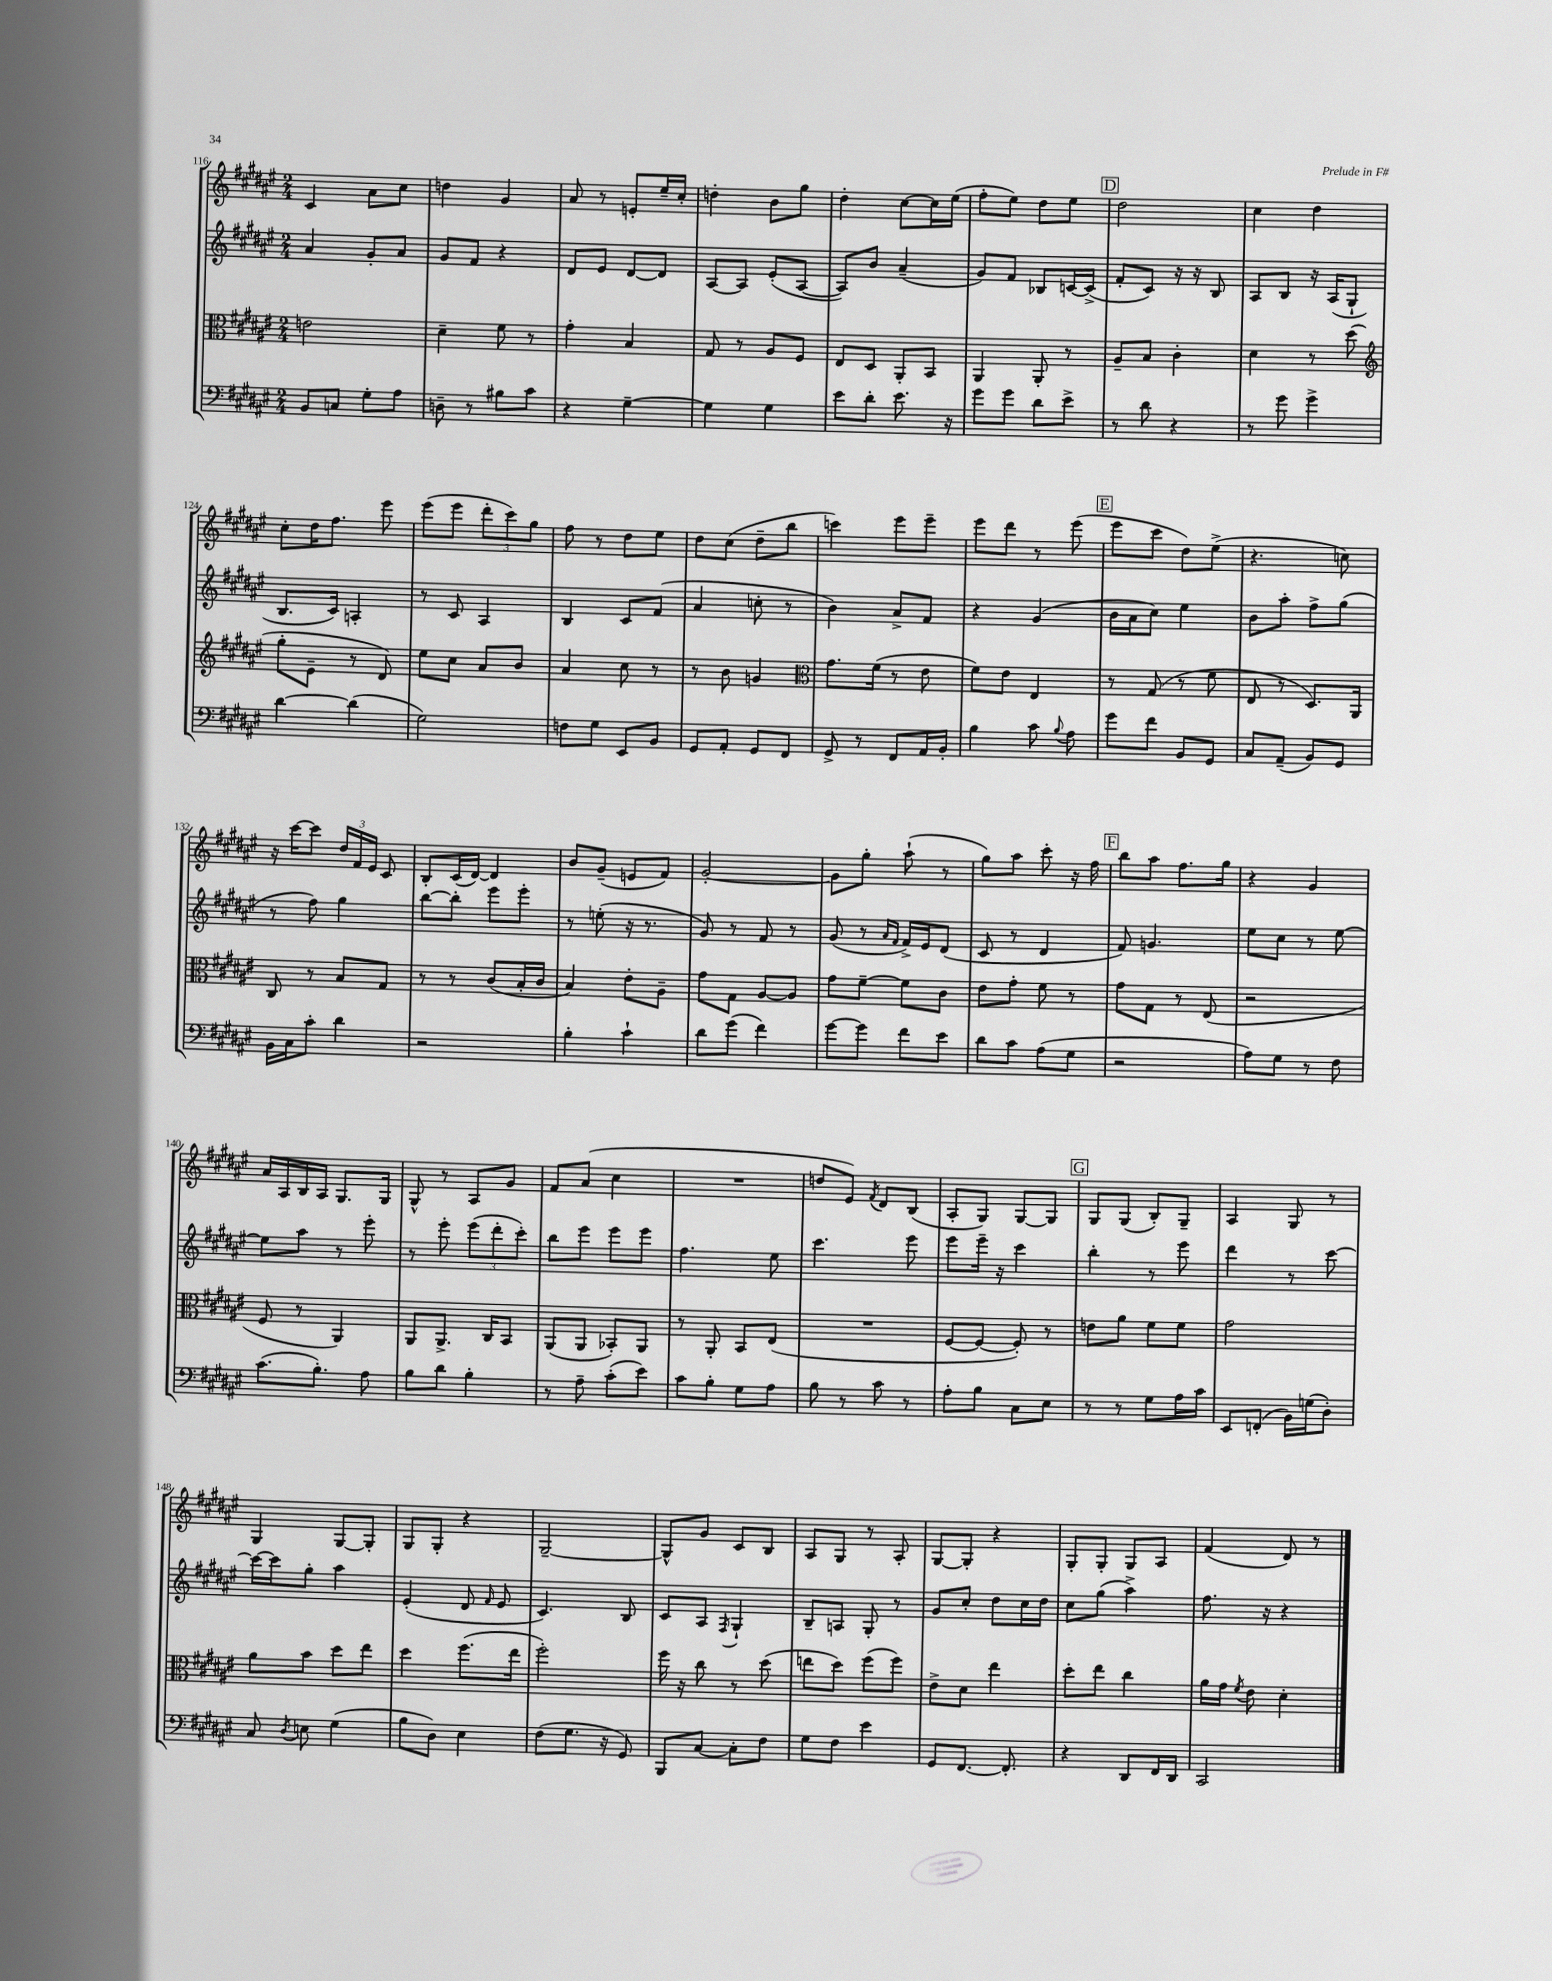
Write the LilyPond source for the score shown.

<<
\new StaffGroup <<
\new Staff = "s0" {
    \clef treble \key fis \major \numericTimeSignature \time 2/4
    \autoBeamOff cis'4 ais'8[ cis''8] |
    d''4 gis'4 |
    ais'8 r8 e'8[-. eis''16-- cis''16]-. |
    d''4-. b'8[ gis''8] |
    dis''4-. cis''8[~ cis''16 eis''16]( |
    fis''8[-. eis''8]) dis''8[ eis''8] |
    \mark \markup { \box "D" } dis''2 |
    cis''4 dis''4 |
    cis''8[-. dis''16 fis''8.] eis'''8 |
    eis'''8[( eis'''8] \tuplet 3/2 { dis'''8[-. cis'''8) gis''8] } |
    fis''8 r8 dis''8[ eis''8] |
    dis''8[ cis''8]( dis''8[-- b''8] |
    c'''4) eis'''8[ eis'''8]-- |
    eis'''8[ dis'''8] r8 eis'''8( |
    \mark \markup { \box "E" } eis'''8[ cis'''8] dis''8[) eis''8]->( |
    r4. c''8) |
    r16 cis'''16[~ cis'''8] \tuplet 3/2 { dis''16[ fis'16 eis'16] } cis'8 |
    b8[-. cis'16( dis'16]~) dis'4 |
    b'8[ gis'8]--( e'8[ fis'8]) |
    gis'2~-. |
    gis'8[ gis''8]-. ais''8-!( r8 |
    gis''8[) ais''8] cis'''8-. r16 fis''16 |
    \mark \markup { \box "F" } b''8[ ais''8] fis''8.[ gis''16] |
    r4 gis'4 |
    ais'16[ ais16 b16 ais16] gis8.[ gis16] |
    gis8-^ r8 ais8[ gis'8] |
    fis'8[ ais'8]( cis''4 |
    R2 |
    d''8[ eis'8]) \acciaccatura { fis'8 } dis'8[ b8]( |
    ais8[-. gis8]) gis8[~ gis8] |
    \mark \markup { \box "G" } gis8[ gis8]( b8[-.) gis8]-- |
    ais4 gis8 r8 |
    gis4 gis8[~ gis8]-. |
    gis8[ gis8]-. r4 |
    gis2~-- |
    gis8[-^ gis'8] cis'8[ b8] |
    ais8[ gis8] r8 ais8-. |
    gis8[~ gis8]-. r4 |
    gis8[-. gis8]-. gis8[ ais8] |
    fis'4( dis'8) r8 \bar "|." |
}
\new Staff = "s1" {
    \clef treble \key fis \major \numericTimeSignature \time 2/4
    \autoBeamOff ais'4 gis'8[-. ais'8] |
    gis'8[ fis'8] r4 |
    dis'8[ eis'8] dis'8[~ dis'8] |
    ais8[~ ais8] eis'8[-.( ais8]~ |
    ais8[) b'8] ais'4--( |
    gis'8[) fis'8] bes8[ c'16~ c'16]->( |
    \mark \markup { \box "D" } fis'8[-. cis'8]) r16 r16 b8 |
    ais8[ b8] r16 ais16[( gis8]-! |
    b8.[ cis'16]) a4-. |
    r8 cis'8 ais4 |
    b4 cis'8[ fis'8]( |
    ais'4 c''8-. r8 |
    b'4) ais'8[-> fis'8] |
    r4 gis'4( |
    \mark \markup { \box "E" } b'16[ ais'16 cis''8]) eis''4 |
    b'8[ ais''8]-. fis''8[-> gis''8]( |
    r8 fis''8) gis''4 |
    b''8[~ b''8]-. eis'''8[ eis'''8]-. |
    r8 e''8-.( r16 r8. |
    gis'8) r8 fis'8 r8 |
    gis'8( r8 \grace { ais'16[ fis'16] } fis'16[->) eis'16 dis'8]( |
    cis'8 r8 dis'4 |
    \mark \markup { \box "F" } fis'8) g'4. |
    eis''8[ cis''8] r8 eis''8~ |
    eis''8[ ais''8] r8 eis'''8-. |
    r8 eis'''8-. \tuplet 3/2 { eis'''8[( dis'''8-. cis'''8]-.) } |
    b''8[ eis'''8] eis'''8[ eis'''8] |
    fis''4. eis''8 |
    cis'''4. eis'''8 |
    eis'''8[ eis'''16]-- r16 cis'''4 |
    \mark \markup { \box "G" } b''4-. r8 eis'''8 |
    dis'''4 r8 cis'''8~ |
    cis'''16[~ cis'''16 gis''8]-. ais''4 |
    eis'4-.( dis'8 \grace { fis'16 } eis'8 |
    cis'4.) b8 |
    cis'8[ ais8] \acciaccatura { fis8 } gis4-! |
    b8[-- a8] gis8-. r8 |
    gis'8[ cis''8]-. dis''8[ cis''16 dis''16] |
    cis''8[ gis''8]( ais''4->) |
    fis''8. r16 r4 \bar "|." |
}
\new Staff = "s2" {
    \clef alto \key fis \major \numericTimeSignature \time 2/4
    \autoBeamOff e'2 |
    dis'4-- fis'8 r8 |
    gis'4-. b4 |
    gis8 r8 ais8[ fis8] |
    eis8[ dis8] ais,8[-. b,8] |
    ais,4 ais,8-. r8 |
    \mark \markup { \box "D" } ais8[-- b8] cis'4-. |
    dis'4 r8 dis''8( |
    \clef treble gis''8[-. eis'8]-- r8 dis'8) |
    eis''8[ cis''8] ais'8[ b'8] |
    ais'4 cis''8 r8 |
    r8 b'8 g'4 |
    \clef alto gis'8.[ fis'16]( r8 eis'8 |
    fis'8[) eis'8] eis4 |
    \mark \markup { \box "E" } r8 gis8( r8 fis'8 |
    eis8 r8 dis8.[) ais,16] |
    cis8 r8 b8[ gis8] |
    r8 r8 cis'8[( b16-. cis'16] |
    b4) eis'8[-. ais8]-- |
    gis'8[ gis8] ais8[~ ais8] |
    gis'8[ fis'8]~-- fis'8[ cis'8] |
    eis'8[ gis'8]-. fis'8 r8 |
    \mark \markup { \box "F" } gis'8[ gis8] r8 eis8( |
    r2 |
    fis8 r8 ais,4) |
    ais,8[ ais,8.]-> cis16[ b,8] |
    ais,8[( ais,8] bes,8[-.) ais,8] |
    r8 ais,8-. b,8[ eis8]( |
    R2 |
    fis8[~ fis8]~ fis8-.) r8 |
    \mark \markup { \box "G" } e'8[ ais'8] fis'8[ fis'8] |
    gis'2 |
    ais'8[ b'8] dis''8[ eis''8] |
    dis''4 fis''8.[( eis''16] |
    fis''2-.) |
    fis''16 r16 cis''8 r8 dis''8( |
    e''8[ dis''8]) fis''8[( fis''8]) |
    eis'8[-> dis'8] eis''4 |
    dis''8[-. eis''8] cis''4 |
    ais'16[ gis'16] \acciaccatura { fis'8 } eis'8 dis'4-. \bar "|." |
}
\new Staff = "s3" {
    \clef bass \key fis \major \numericTimeSignature \time 2/4
    \autoBeamOff b,8[ c8] gis8[-. ais8] |
    d8-- r8 bis8[ cis'8] |
    r4 gis4~-- |
    gis4 gis4 |
    eis'8[ dis'8]-. eis'8. r16 |
    gis'8[ gis'8] dis'8[ eis'8]-> |
    \mark \markup { \box "D" } r8 dis'8 r4 |
    r8 gis'8 gis'4-> |
    dis'4~ dis'4( |
    gis2) |
    f8[ gis8] eis,8[ b,8] |
    gis,8[ ais,8]-. gis,8[ fis,8] |
    gis,8-> r8 fis,8[ ais,16 b,16]-. |
    b4 cis'8 \appoggiatura { b8 } ais8 |
    \mark \markup { \box "E" } gis'8[ fis'8] b,8[ gis,8] |
    cis8[ ais,8]--( b,8[) gis,8] |
    b,16[ cis16 cis'8]-. dis'4 |
    r2 |
    b4-. cis'4-! |
    dis'8[ gis'8]( fis'4) |
    gis'8[~ gis'8] fis'8[ eis'8] |
    dis'8[ cis'8] ais8[( gis8] |
    \mark \markup { \box "F" } r2 |
    ais8[) gis8] r8 fis8 |
    cis'8.[( b8.]-.) ais8 |
    b8[ dis'8] b4-. |
    r8 ais8-- cis'8[-.( eis'8]) |
    cis'8[ b8]-. gis8[ ais8] |
    b8 r8 cis'8 r8 |
    ais8[-. b8] cis8[ eis8] |
    \mark \markup { \box "G" } r8 r8 gis8[ ais16 cis'16] |
    eis,8[ f,8]-.( b,16[) g16( dis8]-.) |
    cis8 \acciaccatura { dis8 } e8 gis4( |
    b8[ dis8]) eis4 |
    fis8[( gis8.] r16 gis,8) |
    b,,8[ cis8]~ cis8[-. fis8] |
    gis8[ fis8] eis'4 |
    gis,8[ fis,8.]~ fis,8.-. |
    r4 dis,8[ fis,16 dis,16] |
    cis,2 \bar "|." |
}
>>
>>
\layout { \context { \Score currentBarNumber = #116 } }
